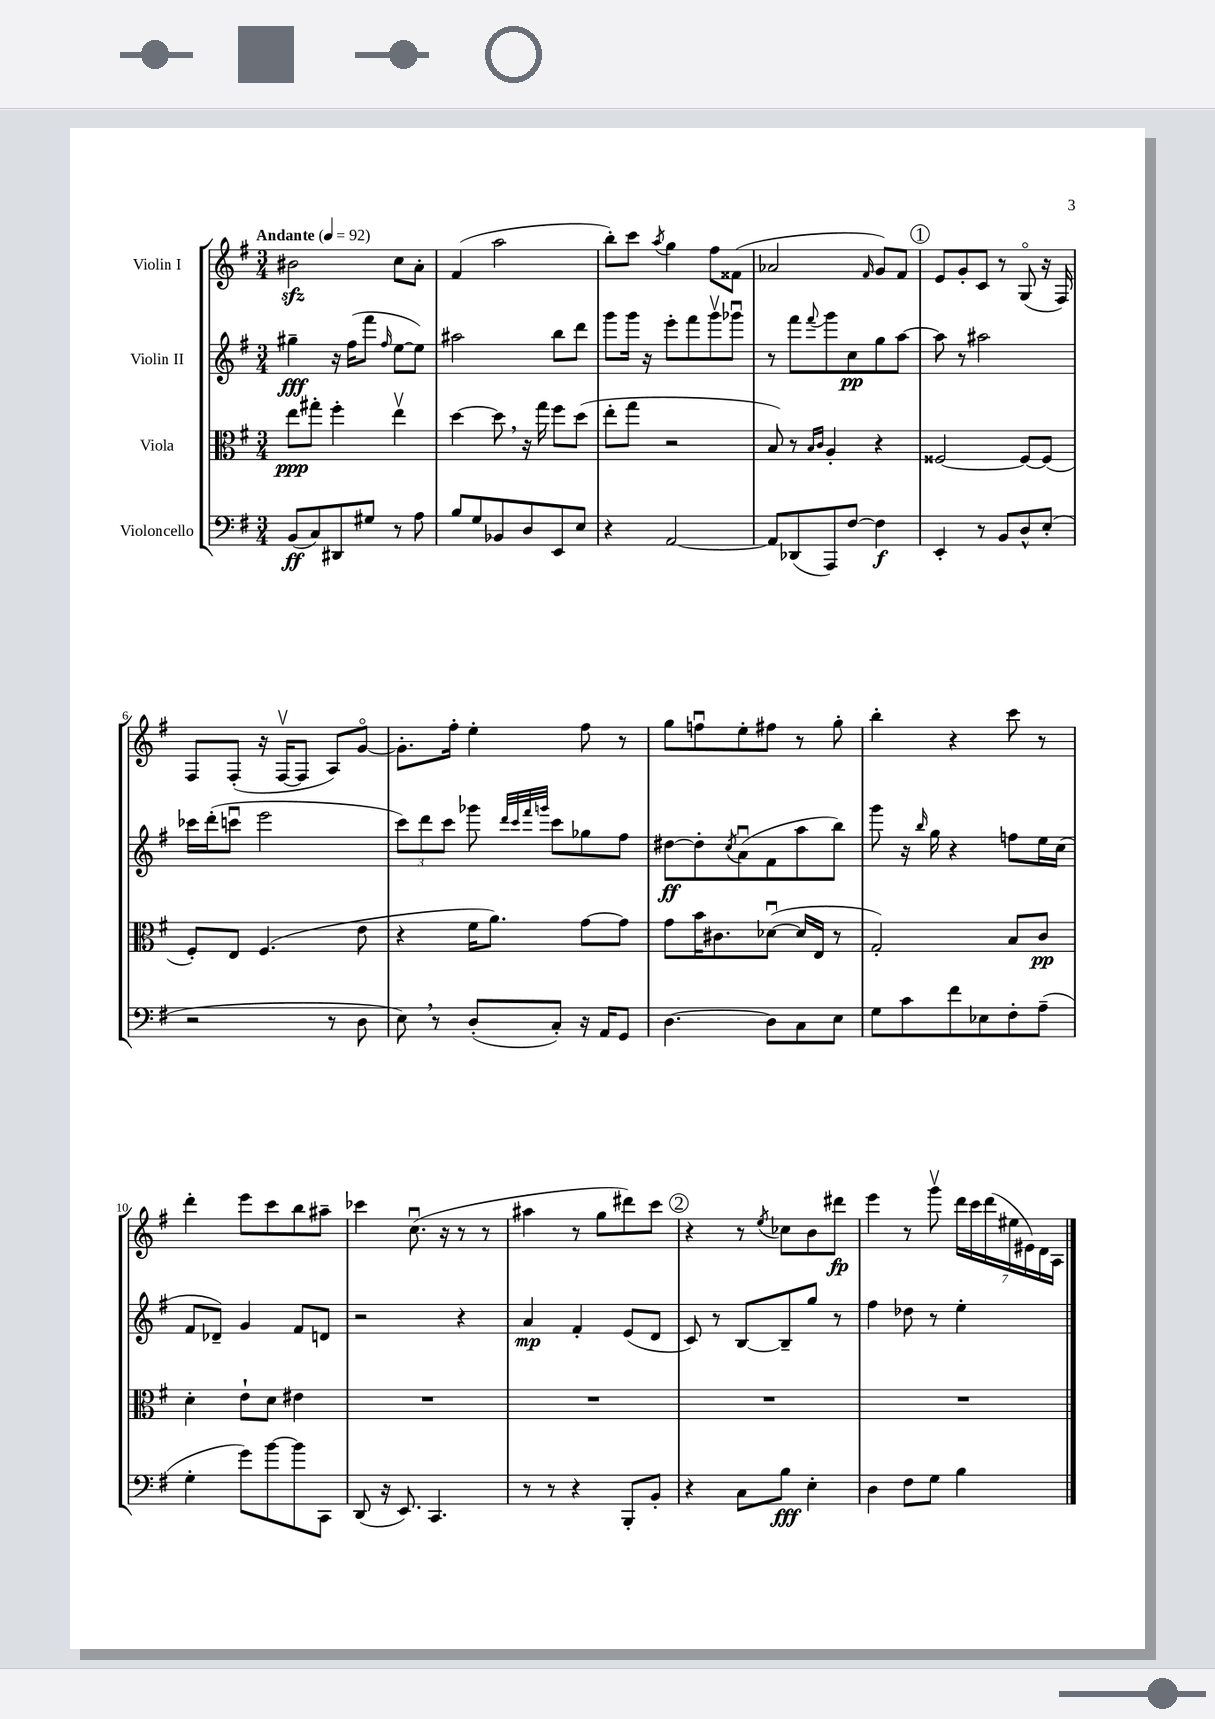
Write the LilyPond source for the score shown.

<<
\new StaffGroup <<
\new Staff = "s0" \with { instrumentName = "Violin I" } {
    \clef treble \key g \major \numericTimeSignature \time 3/4 \tempo "Andante" 4 = 92
    bis'2\sfz c''8 a'8-. |
    fis'4( a''2 |
    b''8-.) c'''8 \acciaccatura { a''8 } g''4 fis''8 fisis'8( |
    aes'2 \grace { fis'16 } g'8) fis'8 |
    \mark \markup { \circle "1" } e'8 g'8-. c'8 r8 g8\flageolet( r16 fis16) |
    fis8 fis8-.( r16 fis16~\upbow fis8 a8) g'8~\flageolet |
    g'8.-. fis''16-. e''4-. fis''8 r8 |
    g''8 f''8\downbow e''8-. fis''8 r8 g''8-. |
    b''4-. r4 c'''8 r8 |
    d'''4-. e'''8 c'''8 b''8 ais''8-- |
    ces'''4 c''8.\downbow( r16 r8 r8 |
    ais''4 r8 g''8 dis'''8) c'''8 |
    \mark \markup { \circle "2" } r4 r8 \acciaccatura { e''8 } ces''8 b'8 dis'''8\fp |
    e'''4 r8 g'''8\upbow \tuplet 7/4 { d'''16 c'''16 d'''16( eis''16 eis'16) d'16 a16 } \bar "|." |
}
\new Staff = "s1" \with { instrumentName = "Violin II" } {
    \clef treble \key g \major \numericTimeSignature \time 3/4
    gis''4--\fff r16 fis''16( fis'''8 \grace { fis''16 } e''8~ e''8) |
    ais''2 b''8 d'''8 |
    g'''8 g'''16 r16 e'''8-. fis'''8 g'''8\upbow ges'''8\downbow |
    r8 fis'''8 \appoggiatura { fis'''8 } g'''8 c''8\pp g''8 a''8~ |
    \mark \markup { \circle "1" } a''8 r8 ais''2 |
    ces'''16 d'''16-.( c'''8\downbow e'''2 |
    \tuplet 3/2 { c'''8) d'''8 c'''8 } ges'''8 \grace { d'''32 c'''32 fis'''32 g'''32 } c'''8 ges''8 fis''8 |
    dis''8~\ff dis''8-. \acciaccatura { c''8 } a'8\downbow( fis'8 a''8 b''8) |
    g'''8 r16 \grace { b''16 } g''16 r4 f''8 e''16 c''16( |
    fis'8 des'8--) g'4 fis'8 d'8 |
    r2 r4 |
    a'4\mp fis'4-. e'8( d'8 |
    \mark \markup { \circle "2" } c'8) r8 b8~ b8-- g''8 r8 |
    fis''4 des''8 r8 e''4-. \bar "|." |
}
\new Staff = "s2" \with { instrumentName = "Viola" } {
    \clef alto \key g \major \numericTimeSignature \time 3/4
    e''8\ppp gis''8-. fis''4-. e''4\upbow |
    d''4~ d''8 \breathe r16 g''16 fis''8 d''8( |
    e''8-. g''8 r2 |
    b8) r8 \grace { b16 c'16 } a4-. r4 |
    \mark \markup { \circle "1" } fisis2~ fisis8~ fisis8( |
    fis8-.) e8 fis4.( e'8 |
    r4 fis'16 a'8.) g'8~ g'8 |
    g'8 b'16 cis'8. des'8~\downbow( des'16 e16 r8 |
    g2-.) b8 c'8\pp |
    d'4-. e'8-! d'8 eis'4 |
    R2. |
    R2. |
    \mark \markup { \circle "2" } R2. |
    R2. \bar "|." |
}
\new Staff = "s3" \with { instrumentName = "Violoncello" } {
    \clef bass \key g \major \numericTimeSignature \time 3/4
    b,8\ff( c8) dis,8 gis8 r8 a8 |
    b8 g8 bes,8 d8 e,8 e8 |
    r4 a,2~ |
    a,8 des,8( a,,8) fis8~ fis4\f |
    \mark \markup { \circle "1" } e,4-. r8 b,8 d8-^ e8-.( |
    r2 r8 d8 |
    e8) \breathe r8 d8-.( c8-.) r16 a,16 g,8 |
    d4.~ d8 c8 e8 |
    g8 c'8 fis'8 ees8 fis8-. a8--( |
    g4-. g'8) b'8~ b'8 c,8 |
    d,8( r16 e,8.) c,4. |
    r8 r8 r4 b,,8-. b,8-. |
    \mark \markup { \circle "2" } r4 c8 b8\fff e4-. |
    d4 fis8 g8 b4 \bar "|." |
}
>>
>>
